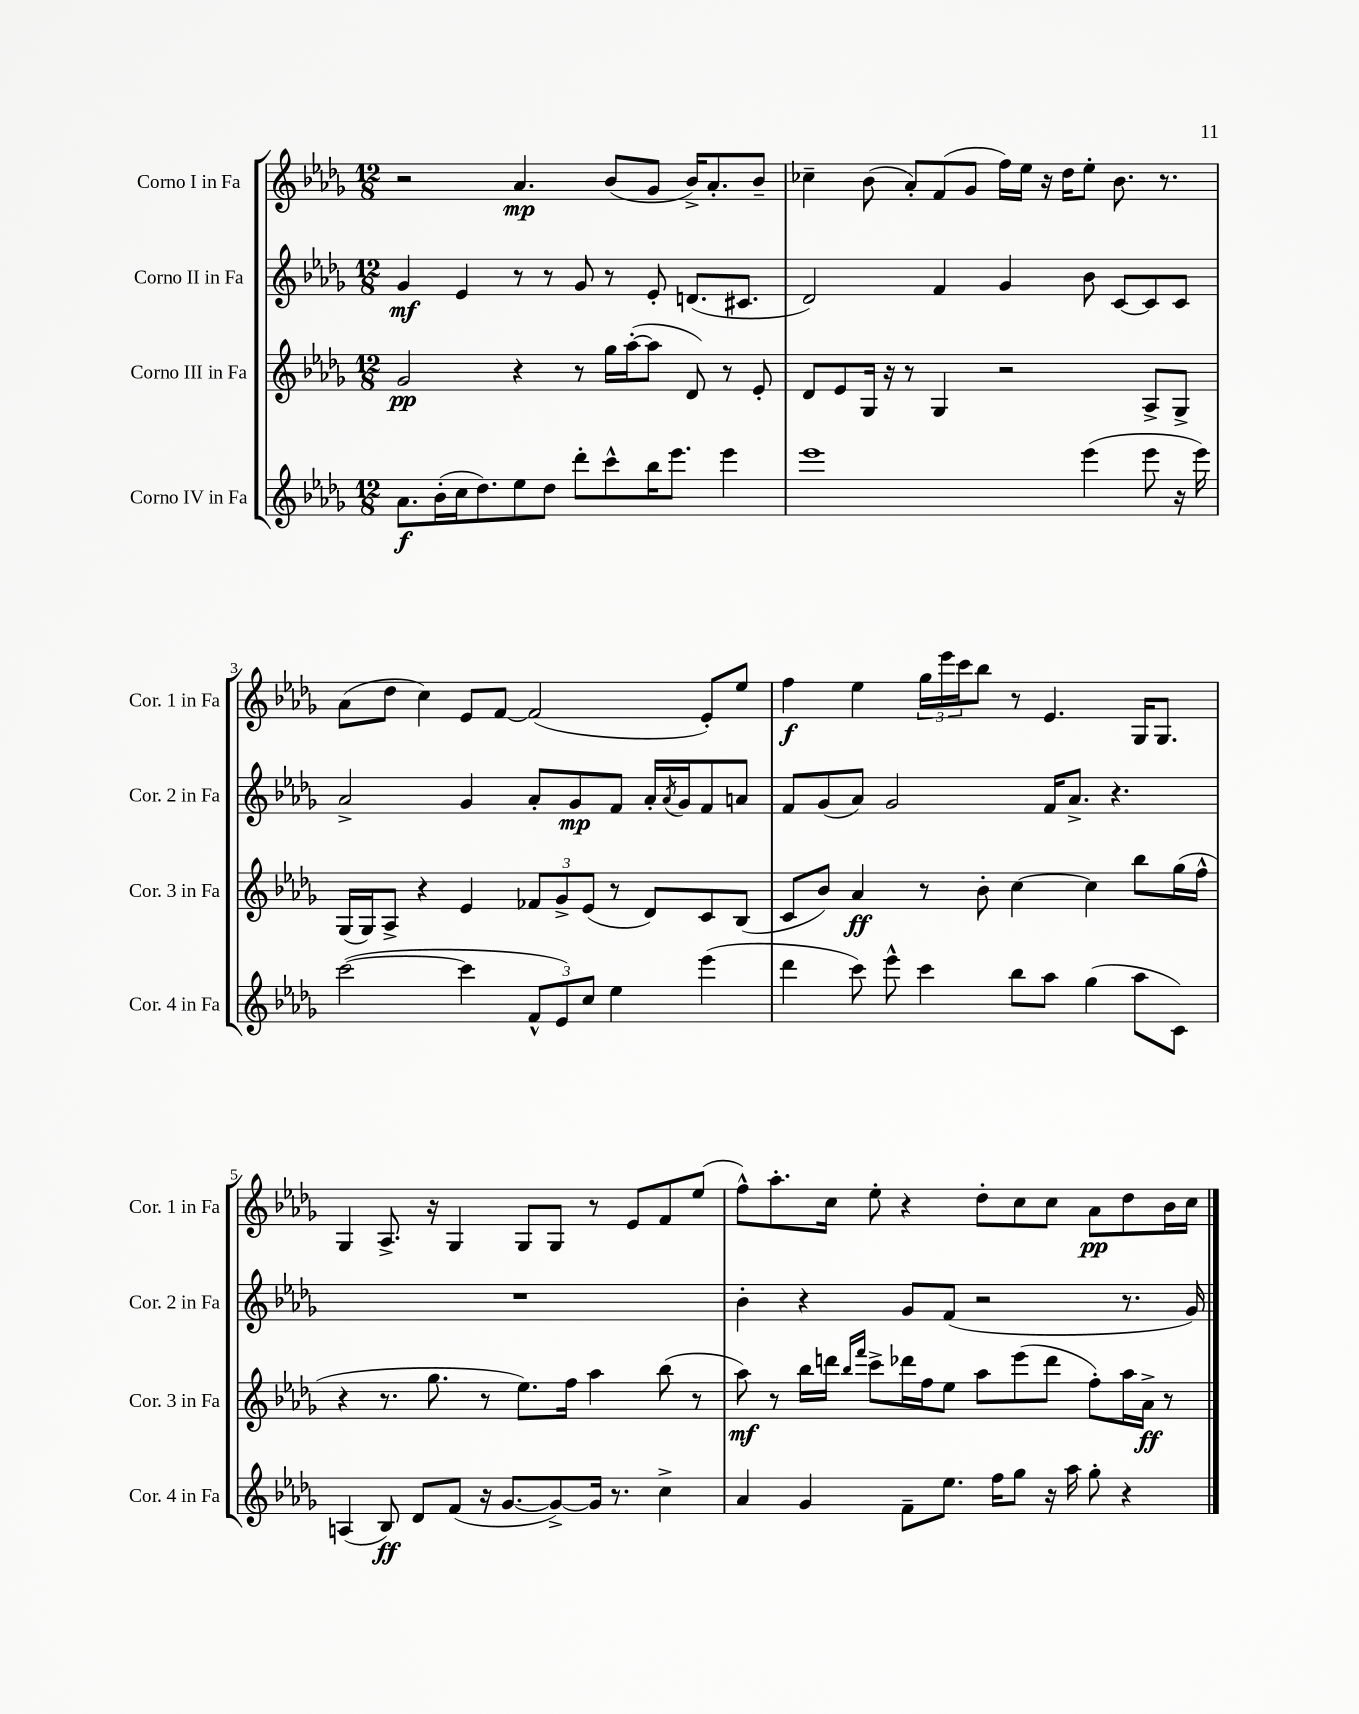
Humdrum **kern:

**kern	**kern	**kern	**kern
*staff4	*staff3	*staff2	*staff1
*clefG2	*clefG2	*clefG2	*clefG2
*k[b-e-a-d-g-]	*k[b-e-a-d-g-]	*k[b-e-a-d-g-]	*k[b-e-a-d-g-]
*M12/8	*M12/8	*M12/8	*M12/8
8.a-	2g-	4g-	2r
(16b-'	.	.	.
16cc	.	4e-	.
8.dd-)	.	.	.
8ee-	4r	8r	4.a-
8dd-	.	8r	.
8ddd-'	8r	8g-	.
8ccc^^	16gg-	8r	(8b-
.	([16aa-'	.	.
16bb-	8aa-]	8e-'	8g-
8.eee-	.	.	.
.	8d-)	(8.d	16b-^)
.	.	.	8.a-'
4eee-	8r	.	.
.	.	8.c#	.
.	8e-'	.	8b-~
=	=	=	=
1eee-	8d-	2d-)	4cc-~
.	8e-	.	.
.	16G-	.	(8b-
.	16r	.	.
.	8r	.	8a-')
.	4G-	4f	(8f
.	.	.	8g-
.	2r	4g-	16ff)
.	.	.	16ee-
.	.	.	16r
.	.	.	16dd-
(4eee-	.	8b-	8ee-'
.	.	[8c	8.b-
8eee-	8A-^	8c]	.
.	.	.	8.r
16r	8G-^	8c	.
16eee-)	.	.	.
=	=	=	=
([2ccc	(16G-	2a-^	(8a-
.	16G-)	.	.
.	8A-^	.	8dd-
.	4r	.	4cc)
4ccc]	4e-	4g-	8e-
.	.	.	[8f
12f^^	12f-	8a-'	(2f]
12e-)	12g-^	.	.
.	.	8g-	.
12cc	(12e-	.	.
4ee-	8r	8f	.
.	8d-)	16a-'	.
.	.	8qa-	.
.	.	16g-	.
(4eee-	8c	8f	8e-')
.	(8B-	8a	8ee-
=	=	=	=
4ddd-	8c	8f	4ff
.	8b-)	(8g-	.
8ccc)	4a-	8a-)	4ee-
8eee-^^	.	2g-	.
4ccc	8r	.	24gg-
.	.	.	24eee-
.	.	.	24ccc
.	8b-'	.	8bb-
8bb-	[4cc	.	8r
8aa-	.	16f	4.e-
.	.	8.a-^	.
(4gg-	4cc]	.	.
.	.	4.r	.
8aa-	8bb-	.	16G-
.	.	.	8.G-
8c)	(16gg-	.	.
.	16ff^^	.	.
=	=	=	=
(4A	4r	1.r	4G-
8B-)	8.r	.	8.A-^
8d-	.	.	.
.	8.gg-	.	16r
(8f	.	.	4G-
16r	8r	.	.
[8.g-	.	.	.
.	8.ee-)	.	8G-
8g-^_)	.	.	8G-
.	16ff	.	.
16g-]	4aa-	.	8r
8.r	.	.	.
.	.	.	8e-
4cc^	(8bb-	.	8f
.	8r	.	(8ee-
=	=	=	=
4a-	8aa-)	4b-'	8ff^^)
.	8r	.	8.aa-'
4g-	16bb-	4r	.
.	16ddd	.	16cc
.	16qqbb-	.	.
.	16qqfff	.	.
.	8ccc^	.	8ee-'
8f~	16ddd-	8g-	4r
.	16ff	.	.
8.ee-	8ee-	(8f	.
.	8aa-	2r	8dd-'
16ff	.	.	.
8gg-	(8eee-	.	8cc
16r	8ddd-	.	8cc
16aa-	.	.	.
8gg-'	8ff')	.	8a-
4r	16aa-	8.r	8dd-
.	16a-^	.	.
.	8r	.	16b-
.	.	16g-)	16cc
==	==	==	==
*-	*-	*-	*-
